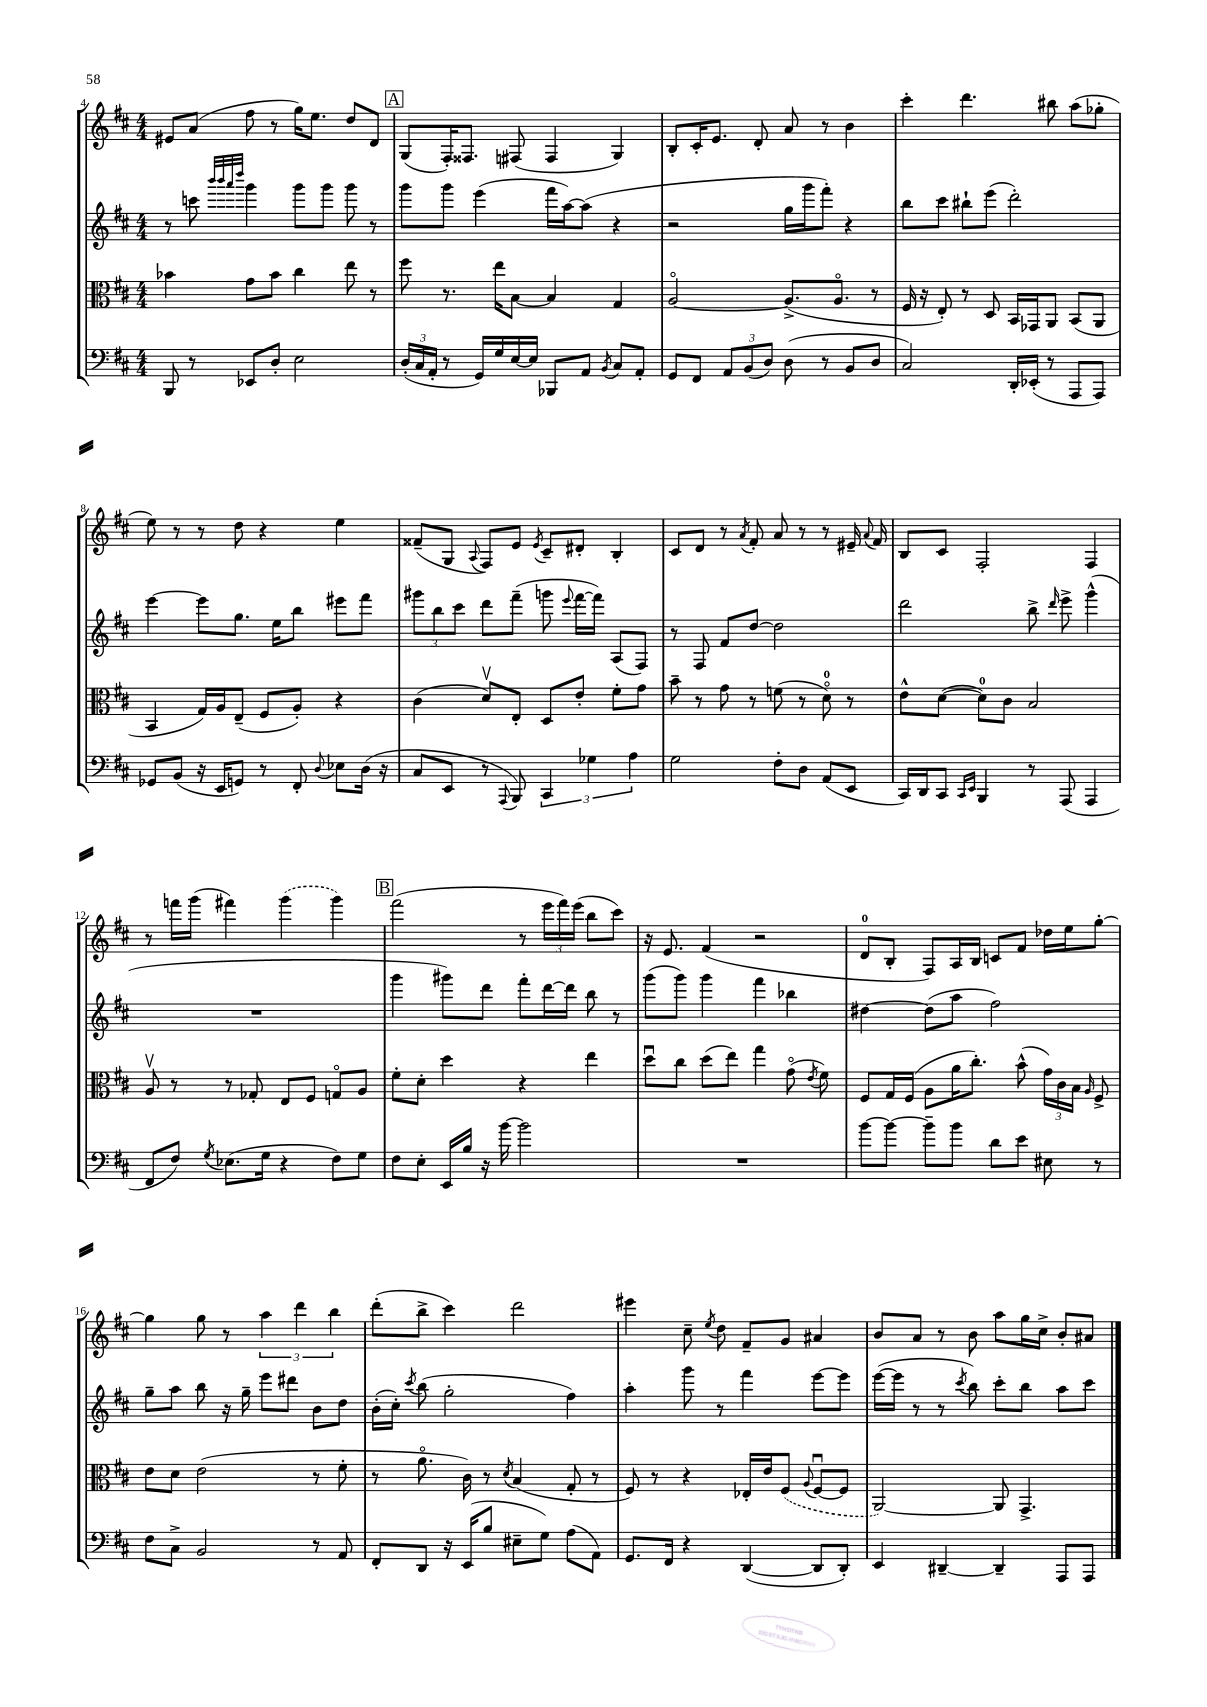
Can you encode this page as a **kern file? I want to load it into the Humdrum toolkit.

**kern	**kern	**kern	**kern
*part4	*part3	*part2	*part1
*staff4	*staff3	*staff2	*staff1
*clefF4	*clefC3	*clefG2	*clefG2
*k[f#c#]	*k[f#c#]	*k[f#c#]	*k[f#c#]
*M4/4	*M4/4	*M4/4	*M4/4
=4	=4	=4	=4
8BBB/	4b-X\	8r	8e#X/L
8r	.	8cccn\	(8a/J
.	.	32qqbbb/LLL	.
.	.	32qqbbb/	.
.	.	32qqaaa/	.
.	.	32qqdddd/JJJ	.
8EE-X/L	8g\L	4ggg\	8ff#\
8D'/J	8b-\J	.	8r
2E\	4cc#\	8ggg\L	16gg\KL)
.	.	.	8.ee\J
.	.	8ggg\J	.
.	8ee\	8ggg\	8dd/L
.	8r	8r	8d/J
!!LO:REH:place=s1:t=A
=5	=5	=5	=5
(24D'/LL	8ff#\	8ggg\L	(8G/L
24C#/	.	.	.
24AA'/JJ	.	.	.
8r	8.r	8ggg\J	16F#'/K)
.	.	.	8.F##X/J
16GG/LL)	.	(4eee\	.
16G/	16ee\KL	.	.
[16E/	[8B\J	.	(8F#X/
16E/JJ]	.	.	.
8BBB-X/L	4B/]	16fff#\LL	4F#/
.	.	[16aa\J)	.
8AA/J	.	(8aa\J]	.
8qBB/	.	.	.
8C#/L	4G/	4r	4G/)
8AA'/J	.	.	.
=6	=6	=6	=6
8GG/L	[2A/	2r	8B'/L
8FF#/J	.	.	16c#'/K
.	.	.	8.e/J
12AA/L	.	.	.
(12BB/	.	.	.
.	.	.	8d'/
12D/J)	.	.	.
(8D\	(8.A^/L]	16gg\LL	8a/
.	.	16ggg\J	.
8r	.	8fff#'\J)	8r
.	8.A/J	.	.
8BB/L	.	4r	4b\
8D/J	8r	.	.
=7	=7	=7	=7
2C#/)	16F#/	8bb\L	4ccc#'\
.	16r	.	.
.	8E'/)	8ccc#\J	.
.	8r	8bb#X`\L	4.ddd\
.	8D/	(8eee\J	.
16DD'/LL	16BB/LL	2ddd'\)	.
(16EE-X'/JJ	16GG-X/J	.	.
8r	8AA/J	.	8bb#X\
8AAA/L	(8BB/L	.	(8aa\L
8AAA/J)	8AA/J	.	8gg-X'\J
!!LO:LB:g=z
=8	=8	=8	=8
8GG-X/L	4BB/	[4eee\	8ee\)
(8BB/J	.	.	8r
16r	16G/LL)	8eee\L]	8r
16EE/KL	16A/J	.	.
8GGn/J)	(8E~/J	8.gg\J	8dd\
8r	8F#/L	.	4r
.	.	16ee\KL	.
8FF#'/	8A'/J)	8bb\J	.
8qqD/	.	.	.
8E-X\L	4r	8eee#X\L	4ee\
(16D\Jk	.	8fff#\J	.
16r	.	.	.
=9	=9	=9	=9
8C#/L	(4c#\	12ggg#X\L	(8f##X~/L
.	.	12bb\	.
8EE/J	.	.	8G/J
.	.	12ccc#\J	.
.	.	.	8qqA/
8r	8dv/L)	8ddd\L	8F#/L)
8qqAAA/	.	.	.
8BBB/)	8E'/J	(8fff#~\J	8e/J
.	.	.	8qe/
6CC#/	8D/L	8gggn\	8c#~/L
.	.	8qqeee/	.
.	8e'/J	[16fff#\LL	8d#X'/J
6G-X\	.	.	.
.	.	16fff#\JJ])	.
.	8f#'\L	(8A/L	4B'/
6A\	.	.	.
.	8g\J	8F#/J)	.
=10	=10	=10	=10
2G\	8b~\	8r	8c#/L
.	8r	8F#/	8d/J
.	8g\	8f#/L	8r
.	.	.	8qa/
.	8r	[8dd/J	8f#'/
8F#'\L	(8fn\	2dd\]	8a/
8D\J	8r	.	8r
(8AA/L	8d\)	.	8r
8EE/J	8r	.	16e#X~/
.	.	.	8qqa/
.	.	.	16f#/
=11	=11	=11	=11
16CC#/LL)	8e^^\L	2ddd\	8B/L
16DD/J	.	.	.
8CC#/J	([8d\J	.	8c#/J
16qqCC#/LL	.	.	.
16qqEE/JJ	.	.	.
4BBB/	8d\L])	.	2F#'/
.	8c#\J	.	.
8r	2B/	8bb^\	.
.	.	16qqddd/	.
(8AAA/	.	8eee^\	.
4AAA/	.	(4ggg^^\	4F#/
!!LO:LB:g=z
=12	=12	=12	=12
8FF#/L	8Av/	1r	8r
8F#/J)	8r	.	16fffn\LL
.	.	.	(16ggg\JJ
8qG/	.	.	.
(8.E-X\L	8r	.	4fff#X\)
.	8G-X'/	.	.
16G\Jk	.	.	.
4r	8E/L	.	(4ggg\
.	8F#/J	.	.
8F#\L)	8Gn/L	.	4ggg\)
8G\J	8A/J	.	.
!!LO:REH:place=s1:t=B
=13	=13	=13	=13
8F#\L	8f#'\L	4ggg\	(2fff#\
8E'\J	8d'\J	.	.
16EE/LL	4dd\	8ggg#X\L)	.
16B/JJ	.	.	.
16r	.	8ddd\J	.
[16b\	.	.	.
2b\]	4r	8fff#'\L	8r
.	.	[16ddd\L	24eee\LL
.	.	.	24fff#\)
.	.	16ddd\JJ]	.
.	.	.	(24eee\JJ
.	4ee\	8bb\	8bb\L
.	.	8r	8ccc#\J)
=14	=14	=14	=14
1r	8ddu\L	(8ggg\L	16r
.	.	.	8.e/
.	8cc#\J	8ggg\J)	.
.	(8dd\L	4ggg\	(4f#/
.	8ee\J)	.	.
.	4gg\	4fff#\	2r
.	(8g\	4bb-X\	.
.	8qe/	.	.
.	8f#\)	.	.
=15	=15	=15	=15
[8b\L	8F#/L	[4dd#X\	8d/L
8b\J_	16G/L	.	8B'/J
.	(16F#/JJ	.	.
8b~\L]	8A\L	(8dd#\L]	8F#/L)
8b\J	16a\K	8aa\J	16A/L
.	8.cc#'\J)	.	16B/JJ
8d\L	.	2ff#\)	8cn/L
8e\J	(8b^^\	.	8f#/J
8E#X\	24g\LL)	.	16dd-X\LL
.	24c#\	.	.
.	.	.	16ee\J
.	24B\JJ	.	.
.	16qqA/	.	.
8r	8F#^/	.	[8gg'\J
!!LO:LB:g=z
=16	=16	=16	=16
8F#\L	8e\L	8gg~\L	4gg\]
8C#^\J	8d\J	8aa\J	.
2BB/	(2e\	8bb\	8gg\
.	.	16r	8r
.	.	16gg~\	.
.	.	8eee\L	6aa\
.	.	8ddd#X\J	.
.	.	.	6ddd\
8r	8r	8b\L	.
.	.	.	6bb\
8AA/	8f#'\	8dd\J	.
=17	=17	=17	=17
8FF#'/L	8r	(16b'\LL	(8ddd'\L
.	.	16cc#'\JJ)	.
.	.	8qccc#/	.
8DD/J	8.a\	(8bb\	8bb^\J
16r	.	2gg'\	4ccc#\)
(16EE/KL	16c#\)	.	.
8B/J	8r	.	.
.	8qd/	.	.
8E#X~\L	(4B/	.	2ddd\
8G\J)	.	.	.
(8A\L	8G'/	4ff#\)	.
8AA\J)	8r	.	.
=18	=18	=18	=18
8.GG/L	8F#/)	4aa'\	4eee#X\
.	8r	.	.
16FF#/Jk	.	.	.
4r	4r	8ggg\	8cc#~\
.	.	.	8qee/
.	.	8r	8dd\
([4DD/	16E-X'/LL	4fff#\	8f#~/L
.	16e/J	.	.
.	(8F#/J	.	8g/J
.	8qqA/	.	.
8DD/L]	[8F#u/L	[8eee\L	4a#X/
8DD'/J)	8F#/J]	8eee\J]	.
=19	=19	=19	=19
4EE/	[2AA/)	([16eee\LL	8b/L
.	.	16eee\JJ]	.
.	.	8r	8a/J
[4DD#X~/	.	8r	8r
.	.	8qccc#/	.
.	.	8bb\)	8b\
4DD#~/]	8AA/]	8ccc#'\L	8aa\L
.	4.GG^/	8bb\J	16gg\L
.	.	.	16cc#^\JJ
8AAA/L	.	8aa\L	8b'/L
8AAA/J	.	8ccc#\J	8a#X/J
==	==	==	==
*-	*-	*-	*-
